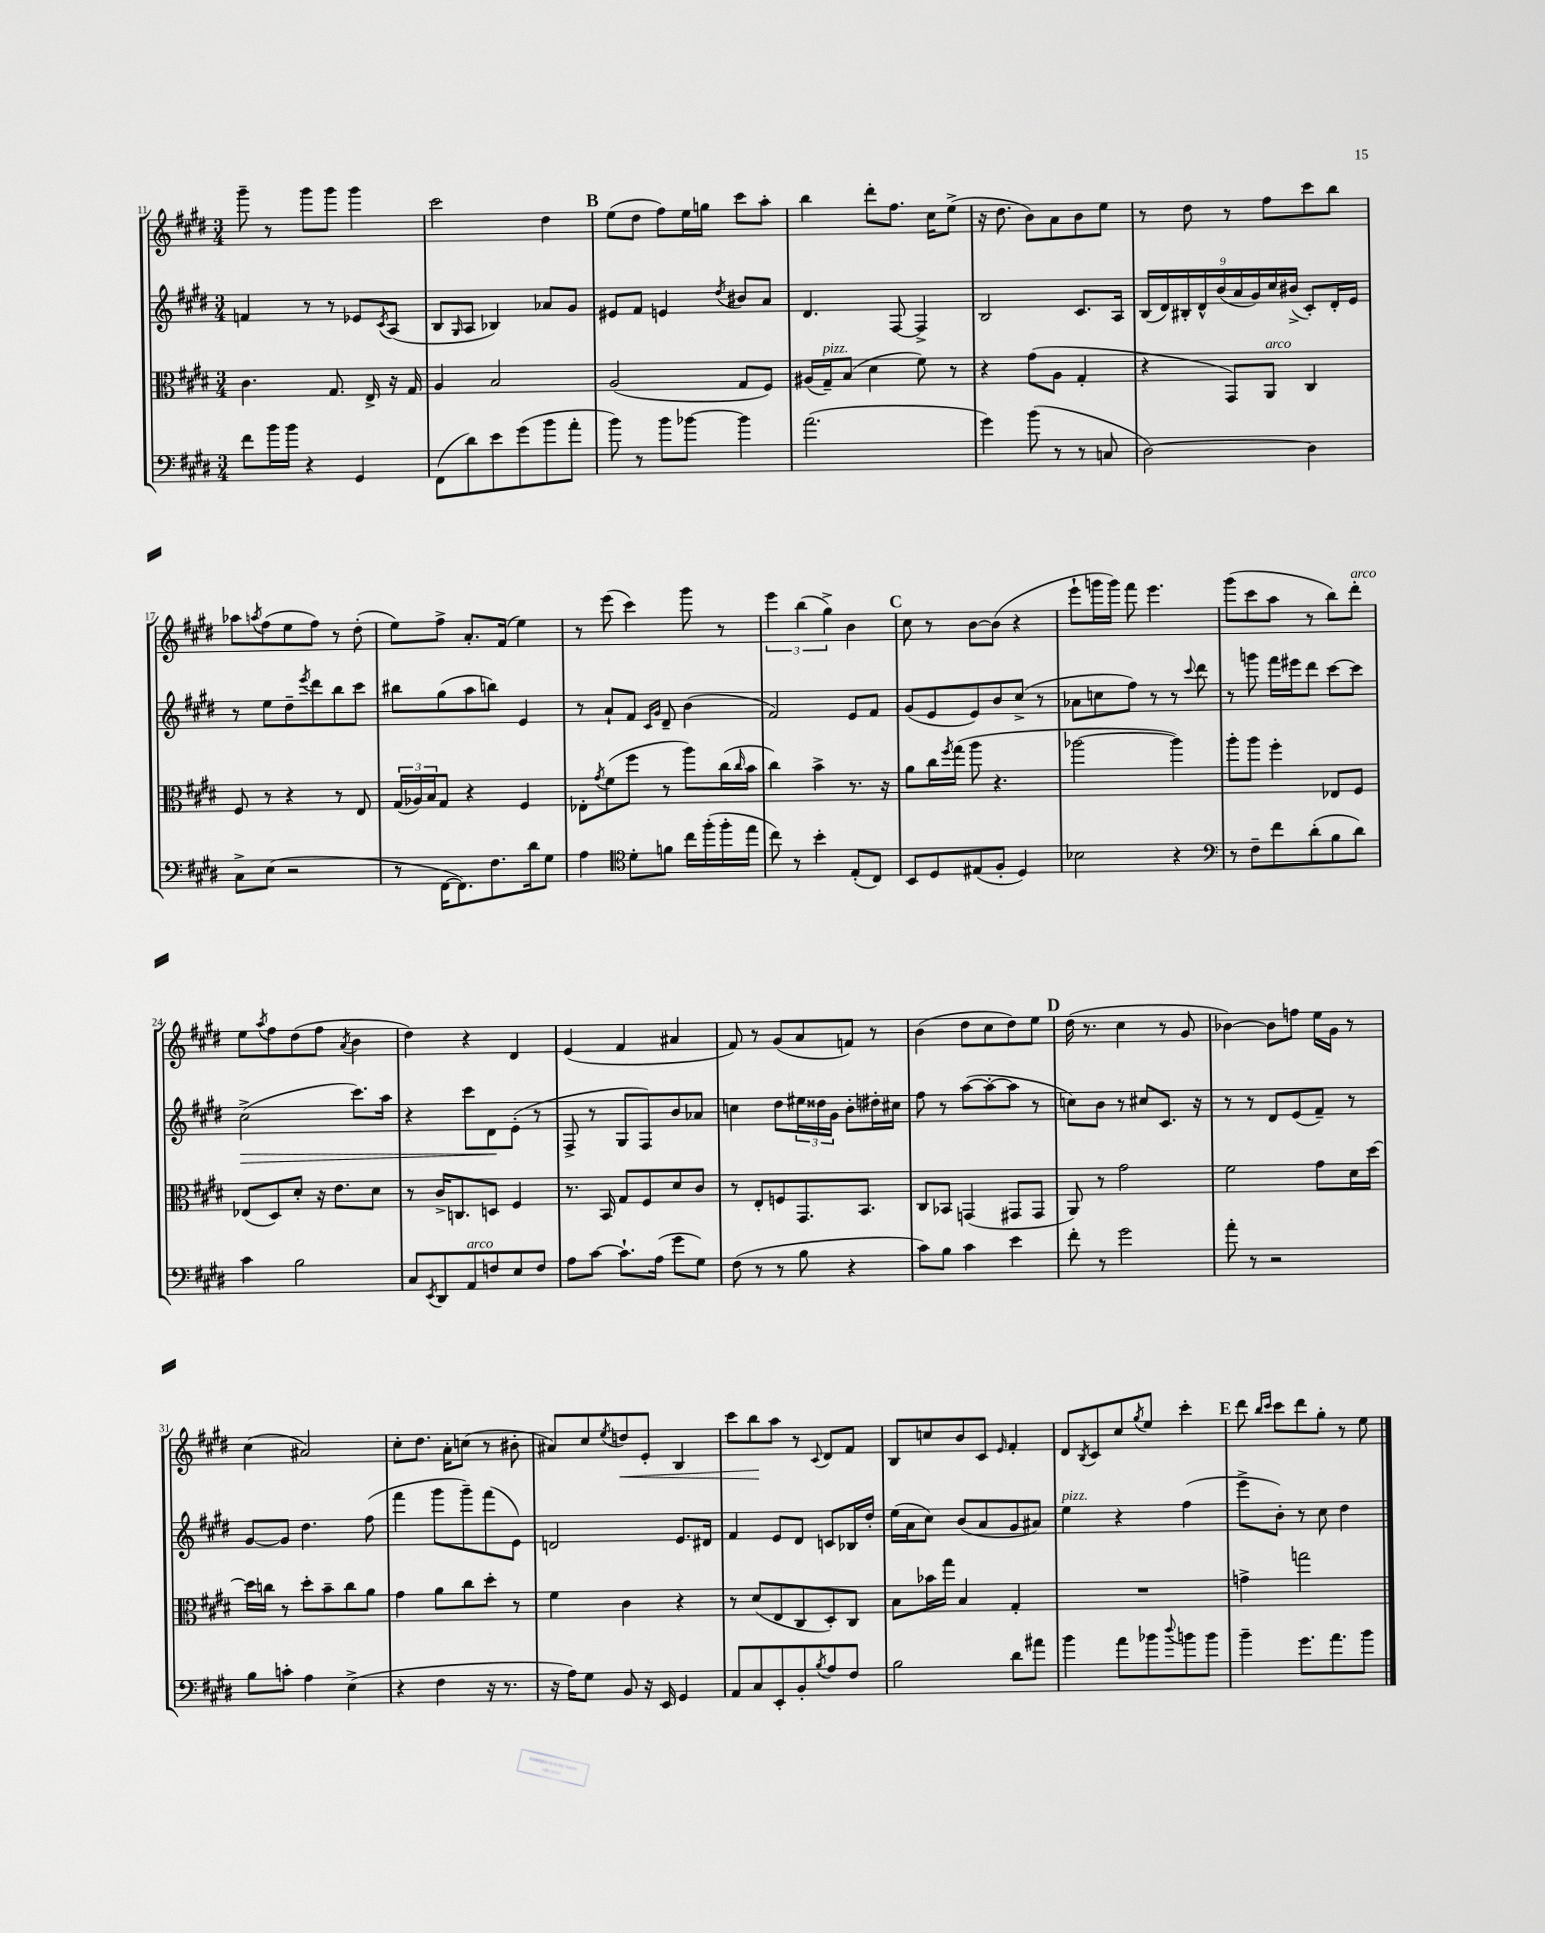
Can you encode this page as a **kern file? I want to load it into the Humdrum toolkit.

**kern	**kern	**kern	**kern
*staff4	*staff3	*staff2	*staff1
*clefF4	*clefC3	*clefG2	*clefG2
*k[f#c#g#d#]	*k[f#c#g#d#]	*k[f#c#g#d#]	*k[f#c#g#d#]
*M3/4	*M3/4	*M3/4	*M3/4
8f#	4.c#	4f	8ggg#~
16b	.	.	8r
16b	.	.	.
4r	.	8r	8ggg#
.	8.G#	8r	8ggg#
4GG#	.	8e-	4ggg#
.	16E^	.	.
.	.	8qc#	.
.	16r	(8A	.
.	16G#	.	.
=	=	=	=
(8FF#	4A	8B	2ccc#
.	.	16qqG#	.
8d#)	.	8A	.
8e	2B	4B-)	.
(8g#	.	.	.
8b	.	8a-	4dd#
8a'	.	8g#	.
=	=	=	=
8b)	(2A	8e#	(8ee
8r	.	8f#	8dd#
8b	.	4e	8ff#)
[8b-	.	.	16ee
.	.	.	16gg
.	.	8qdd#	.
4b-]	8G#	8b#	8ccc#
.	8F#)	8a	8aa'
=	=	=	=
(2.a	(16A#	4.d#	4bb
.	16G#~)	.	.
.	(8B	.	.
.	4d#	.	8ddd#'
.	.	[8F#	8.ff#
.	8f#)	4F#^]	.
.	.	.	16cc#
.	8r	.	(8ee^
=	=	=	=
4g#)	4r	2B	16r
.	.	.	8.dd#
(8b	(8g#	.	8b)
8r	8A	.	8a
8r	4G#'	8.c#	8b
8C	.	.	8ee
.	.	16A	.
=	=	=	=
[2D#)	4r	(18B	8r
.	.	18d#)	.
.	.	18B#'	.
.	.	.	8dd#
.	.	18d#^^	.
.	.	(18b	.
.	8GG#)	.	8r
.	.	18a	.
.	.	18g#)	.
.	8AA	.	8ff#
.	.	18cc#	.
.	.	(18b#^	.
4D#]	4C#	8c#')	8ccc#
.	.	16d#'	8bb
.	.	16e	.
=	=	=	=
8C#^	8F#	8r	8aa-
.	.	.	8qaa
(8E	8r	8ee	(8ff#
2r	4r	8dd#~	8ee
.	.	8qeee	.
.	.	8ddd#	8ff#)
.	8r	8bb	8r
.	8E	8ccc#	(8dd#'
=	=	=	=
8r	(24G#	8bb#	8ee)
.	24A-)	.	.
.	24B	.	.
[16FF#	8G#	(8gg#	8ff#^
8.FF#])	.	.	.
.	4r	8aa	8.a'
8.F#	.	8bb)	.
.	.	.	(16f#
.	4F#	4e	4ee)
16d#	.	.	.
8G#	.	.	.
=	=	=	=
4A	8E-'	8r	8r
.	8qg#	.	.
.	(8f#	8a`	(8eee
*clefC4	*	*	*
8d#'	8ff#	8f#	4ccc#)
.	.	16qqc#	.
.	.	16qqg#	.
8f	8r	8d#~	.
16cc#	8aa)	(4b	8ggg#
(16ff#'	.	.	.
16ff#'	(16cc#	.	8r
.	16qqcc#	.	.
16ee	16b	.	.
=	=	=	=
8cc#)	4cc#)	2f#)	6eee
8r	.	.	.
.	.	.	(6bb
4b'	4b^	.	.
.	.	.	6gg#^)
(8E'	8.r	8e	4b
8C#)	.	8f#	.
.	16r	.	.
=	=	=	=
8BB	8a	(8g#	8cc#
8D#	16cc#	8e	8r
.	8qff#	.	.
.	(16gg#	.	.
(8E#	8aa	8e)	[8b
8F#'	4.r	8b	(8b]
4D#)	.	(8cc#^	4r
.	.	8r	.
=	=	=	=
2B-	[2aa-	8a-	8eee`
.	.	8cc	16ggg
.	.	.	16ggg)
.	.	8ff#)	8fff#
.	.	8r	4.eee
4r	4aa-])	8r	.
.	.	8qqccc#	.
.	.	8ddd#	.
=	=	=	=
*clefF4	*	*	*
8r	8aa'	8r	(8ggg#
8F#~	8aa	8ggg	8ccc#
8f#	4ff#'	16fff#	8aa
.	.	16eee#	.
(8d#'	.	8ddd#	8r
8B	8E-	[8ccc#	8bb)
8d#)	8F#	8ccc#]	8ddd#'
=	=	=	=
4c#	(8E-	(2cc#^	8ee
.	.	.	8qaa
.	8D#)	.	8ff#
2B	8d#'	.	(8dd#
.	16r	.	8ff#
.	8.e	.	.
.	.	.	8qa
.	.	8.ccc#)	4b
.	8d#	.	.
.	.	16aa	.
=	=	=	=
8C#	8r	4r	4dd#)
8qEE	.	.	.
8DD#	16c#^	.	.
.	8.C	.	.
8AA	.	8ccc#	4r
8F	8D	8d#	.
8E	4F#	(8e'	4d#
8F	.	8r	.
=	=	=	=
8A	8.r	8F#^	(4e
[8c#	.	8r	.
.	16BB	.	.
8.c#`]	8G#	8G#	4f#
.	8F#	8F#)	.
(16A	.	.	.
8g#	8d#	8b	4a#
8G#)	8c#	8a-	.
=	=	=	=
(8F#	8r	4cc	8f#)
8r	8E'	.	8r
8r	8F	8dd#	(8g#
8B	8.GG#	24ee#	8a
.	.	24dd##	.
.	.	24g#	.
4r	.	8b'	8f)
.	8.BB	.	.
.	.	16dd#'	8r
.	.	16cc#	.
=	=	=	=
8c#)	8C#	8ff#	(4b
8B	8BB-	8r	.
4c#	(4GG	([8aa	8dd#
.	.	8aa'_	8cc#
4e	8GG#	8aa]	8dd#)
.	8GG#	8r	8ee
=	=	=	=
8f#'	8AA)	8cc)	(16dd#
.	.	.	8.r
8r	8r	8b	.
2g#	2g#	8r	4cc#
.	.	8cc#	.
.	.	8.c#	8r
.	.	.	8g#
.	.	16r	.
=	=	=	=
8a'	2f#	8r	[4b-)
8r	.	8r	.
2r	.	8d#	8b-]
.	.	(8e	8ff
.	8g#	8f#~)	16ee
.	.	.	16g#
.	16d#	8r	8r
.	[16dd#	.	.
=	=	=	=
8B	16dd#]	[8g#	(4cc#
.	16cc	.	.
8c'	8r	8g#]	.
4A	8dd#'	4.dd#	2a#)
.	8b~	.	.
(4E^	8cc	.	.
.	8a	(8ff#	.
=	=	=	=
4r	4g#	4fff#	8cc#'
.	.	.	8.dd#
4F#	8a	8ggg#	.
.	.	.	16a'
.	8cc#	8ggg#~)	(8cc
16r	8dd#'	(8fff#	8r
8.r	.	.	.
.	8r	8e)	8b#'
=	=	=	=
16r	4f#	2d	8a#)
16A)	.	.	.
8G#	.	.	8cc#
.	.	.	8qee
8BB	4c#	.	8dd
16r	.	.	8e'
16EE	.	.	.
4GG#	4r	8.e	4B
.	.	16d#	.
=	=	=	=
8AA	8r	4f#	8ccc#
8C#	(8d#	.	8bb
8EE'	8E	8e	8aa
8BB'	8C#	8d#	8r
8qB	.	.	8qqc#
8A	8D#')	8c	8d#
8F#	8C#	16B-	8f#
.	.	16dd#'	.
=	=	=	=
2B	8B	(16ee	8B
.	.	16a	.
.	16b-	8cc#)	8cc
.	16gg#	.	.
.	4B	(8b	8b
.	.	8a	8c#
.	.	.	16qqe
8d#	4G#'	8g#	4f#'
8a#	.	8a#)	.
=	=	=	=
4b	2.r	4ee	8d#
.	.	.	8qB
.	.	.	8c#
8a	.	4r	8cc#
.	.	.	8qgg#
8b-	.	.	8ee
8qqdd#	.	.	.
8b	.	(4ff#	4ccc#'
8b	.	.	.
=	=	=	=
4b~	4g^	8eee^	8ddd#
.	.	.	16qqbb
.	.	.	16qqccc#
.	.	8b')	8ccc#
8.g#	2gg	8r	8ddd#
.	.	8cc#	8gg#'
8.a	.	.	.
.	.	4dd#	8r
8b	.	.	8ee
==	==	==	==
*-	*-	*-	*-
